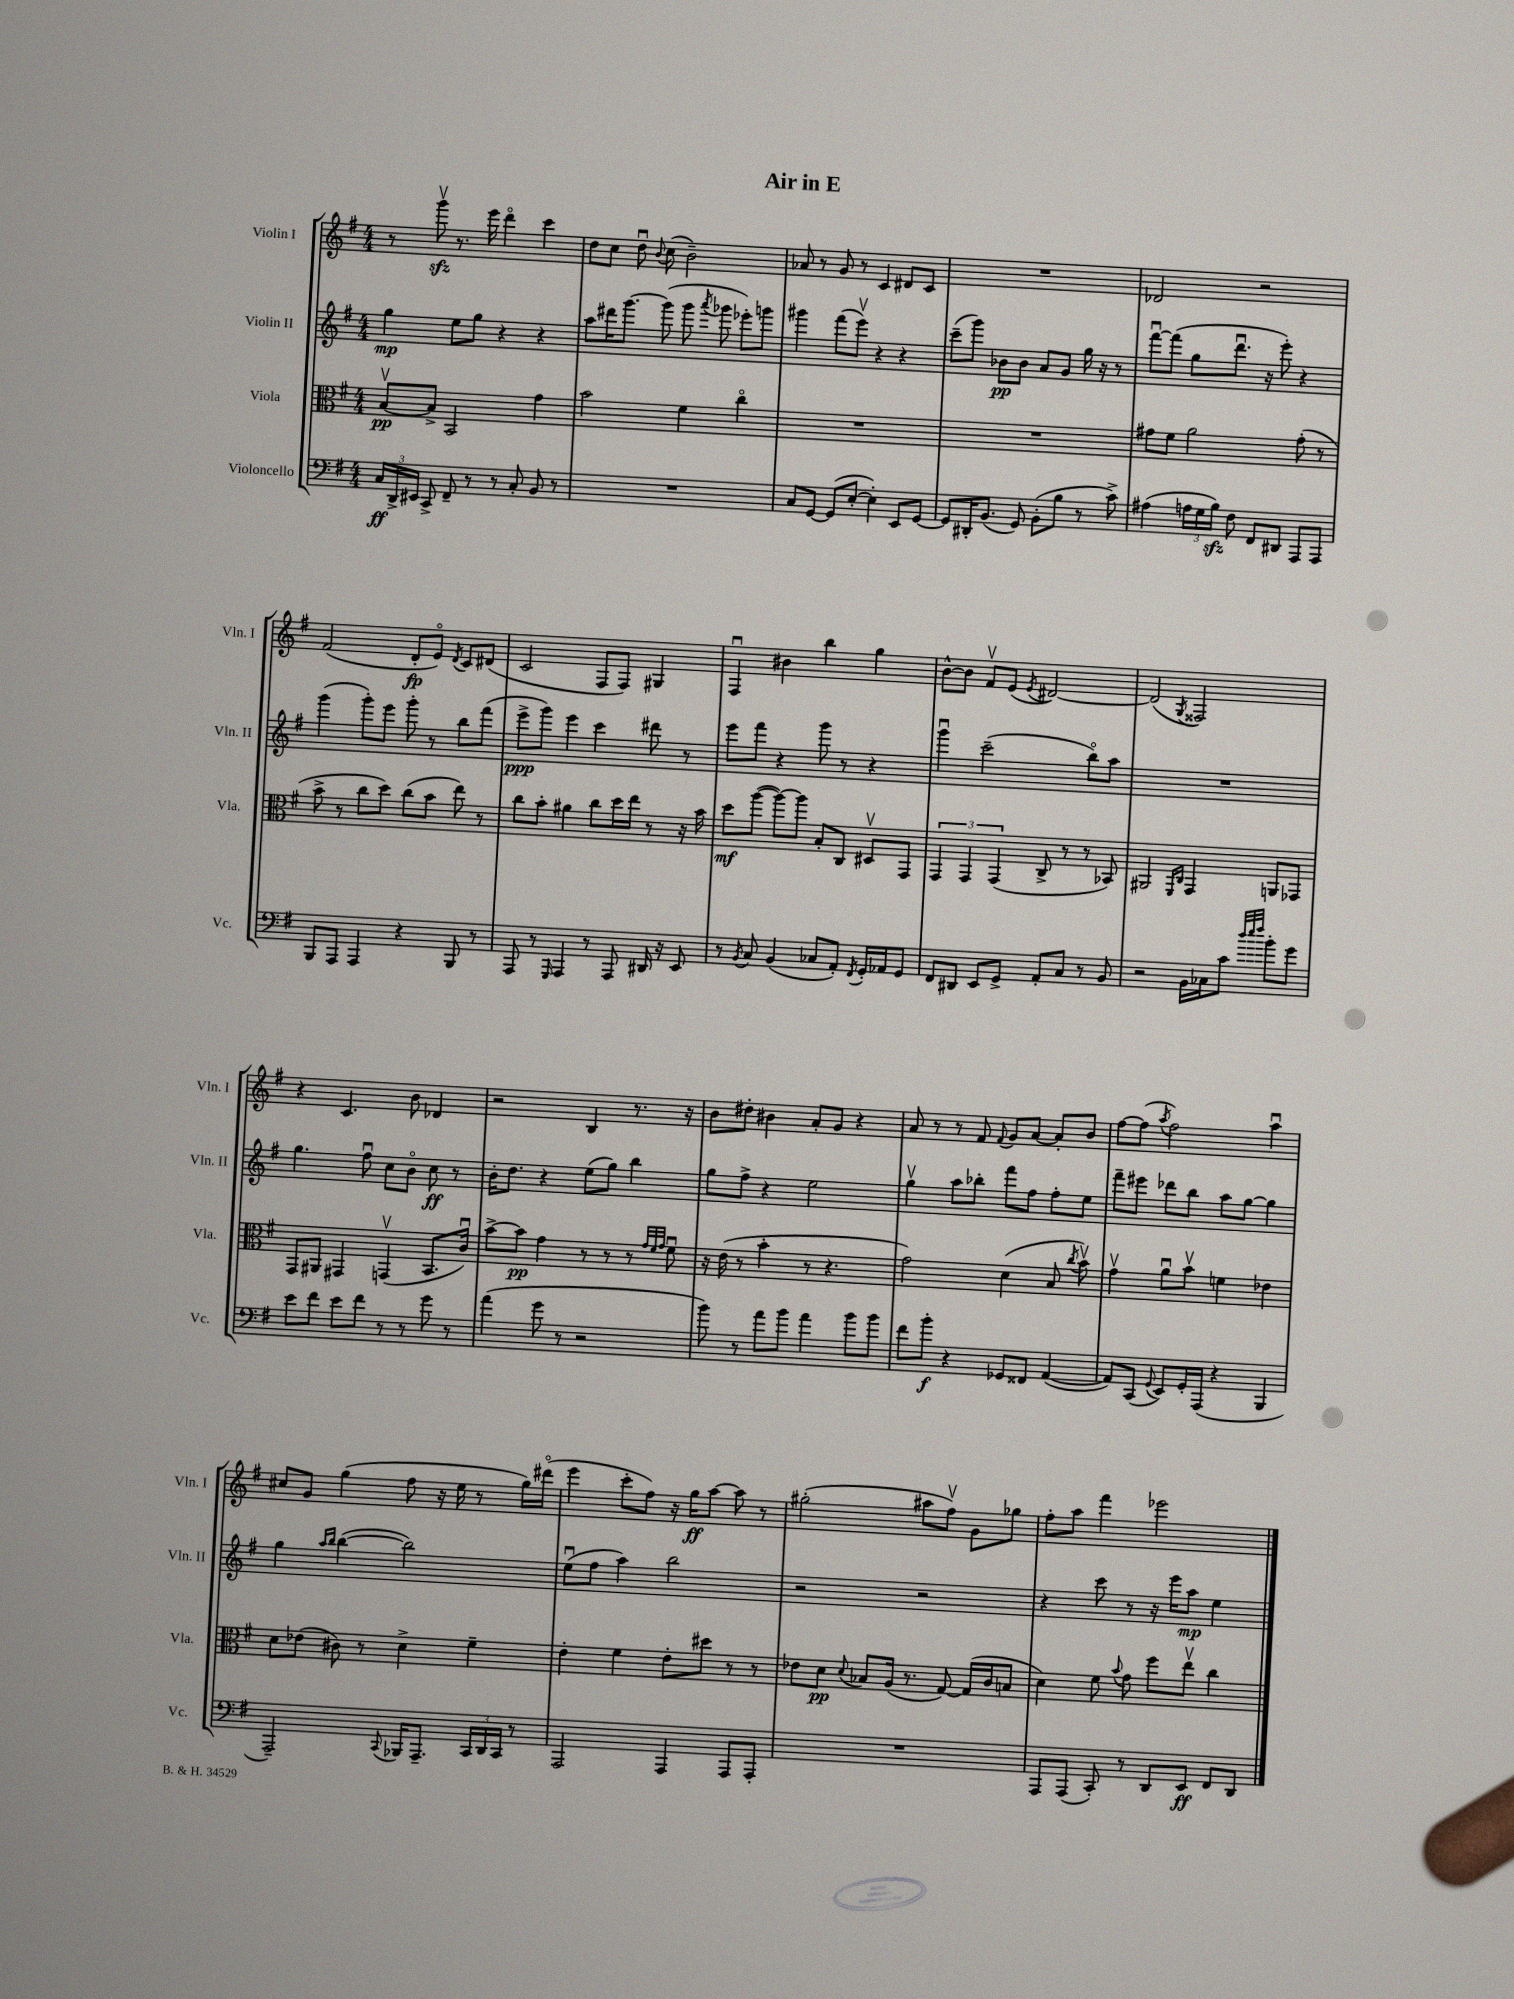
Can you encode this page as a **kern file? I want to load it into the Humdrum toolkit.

**kern	**dynam	**kern	**dynam	**kern	**dynam	**kern	**dynam
*part4	*part4	*part3	*part3	*part2	*part2	*part1	*part1
*staff4	*staff4	*staff3	*staff3	*staff2	*staff2	*staff1	*staff1
*I"Violoncello	*	*I"Viola	*	*I"Violin II	*	*I"Violin I	*
*I'Vc.	*	*I'Vla.	*	*I'Vln. II	*	*I'Vln. I	*
*clefF4	*	*clefC3	*	*clefG2	*	*clefG2	*
*k[f#]	*	*k[f#]	*	*k[f#]	*	*k[f#]	*
*M4/4	*	*M4/4	*	*M4/4	*	*M4/4	*
=1	=1	=1	=1	=1	=1	=1	=1
24C/LL	ff	[8Bv/L	pp	4gg\	mp	8r	.
24DD^/	.	.	.	.	.	.	.
24EE#X/JJ	.	.	.	.	.	.	.
8CC^/	.	8B^/J]	.	.	.	8gggzzv\	.
8FF#~/	.	2BB/	.	8ee\L	.	8.r	.
8r	.	.	.	8gg\J	.	.	.
.	.	.	.	.	.	16eee\	.
8r	.	.	.	4r	.	4ddd\	.
8C'/	.	.	.	.	.	.	.
8BB/	.	4g\	.	4r	.	4ccc\	.
8r	.	.	.	.	.	.	.
=2	=2	=2	=2	=2	=2	=2	=2
1r	.	2b\	.	8aa\L	.	8dd\L	.
.	.	.	.	16ddd#X\K	.	8cc\J	.
.	.	.	.	[8.ggg\J	.	.	.
.	.	.	.	.	.	8ddu\	.
.	.	.	.	.	.	8qqb/	.
.	.	.	.	(8ggg\]	.	(8cc\	.
.	.	4f#\	.	8ggg\	.	2b~\)	.
.	.	.	.	8qaaa/	.	.	.
.	.	.	.	8ggg-X\	.	.	.
.	.	4cc\	.	8eee-X'\L)	.	.	.
.	.	.	.	8gggn\J	.	.	.
=3	=3	=3	=3	=3	=3	=3	=3
8C/L	.	1r	.	4ggg#X\	.	8a-X/	.
[8GG/J	.	.	.	.	.	8r	.
(8GG/L]	.	.	.	(8fff#\L	.	8g/	.
[8E'/J	.	.	.	8eeev\J)	.	8r	.
4E'\])	.	.	.	4r	.	4c/	.
8EE/L	.	.	.	4r	.	8d#X/L	.
[8GG/J	.	.	.	.	.	8c/J	.
=4	=4	=4	=4	=4	=4	=4	=4
8GG/L]	.	1r	.	(8ccc~\L	.	1r	.
16DD#X'/K	.	.	.	8ggg\J)	.	.	.
(8.BB/J	.	.	.	.	.	.	.
.	.	.	.	8b-X\L	pp	.	.
8GG/)	.	.	.	8b-\J	.	.	.
(8BB'\L	.	.	.	8a/L	.	.	.
8B\J	.	.	.	8g/J	.	.	.
8r	.	.	.	16gg\	.	.	.
.	.	.	.	16r	.	.	.
8c^\)	.	.	.	8r	.	.	.
=5	=5	=5	=5	=5	=5	=5	=5
(4A#X\	.	8g#X\L	.	[8fff#u\L	.	2d-X/	.
.	.	8f#\J	.	(8fff#\J]	.	.	.
24An\LL	.	2a\	.	8gg\L	.	.	.
24G\	.	.	.	.	.	.	.
24Bzz\JJ)	.	.	.	.	.	.	.
8F#\	.	.	.	8.dddu\J	.	.	.
8FF#/L	.	.	.	.	.	2r	.
.	.	.	.	16r	.	.	.
8DD#X/J	.	.	.	8eee'\)	.	.	.
8AAA/L	.	(8g#'\	.	4r	.	.	.
8AAA/J	.	8r	.	.	.	.	.
!!LO:LB:g=z
=6	=6	=6	=6	=6	=6	=6	=6
8BBB/L	.	8b^\	.	(4ggg\	.	(2f#/	.
8AAA/J	.	8r	.	.	.	.	.
4AAA/	.	8cc\L	.	8ggg'\L)	.	.	.
.	.	8dd\J)	.	8eee\J	.	.	.
4r	.	(8cc\L	.	8ggg'\	.	8d'/L	fp
.	.	8b\J	.	8r	.	8e/J)	.
.	.	.	.	.	.	8qd/	.
8BBB/	.	8ee\)	.	8bb\L	.	8c/L	.
8r	.	8r	.	(8fff#\J	.	(8d#X/J	.
=7	=7	=7	=7	=7	=7	=7	=7
8AAA/	.	8cc\L	.	8eee^\L	ppp	2c/	.
8r	.	8b'\J	.	8ggg\J)	.	.	.
16qqGGG/	.	.	.	.	.	.	.
4AAA/	.	4a#X\	.	4eee\	.	.	.
8r	.	8cc\L	.	4ccc\	.	8F#/L	.
8AAA/	.	16dd\L	.	.	.	8F#/J)	.
.	.	16ee\JJ	.	.	.	.	.
16DD#X/	.	8r	.	8ddd#X\	.	4G#X/	.
16r	.	.	.	.	.	.	.
8EE/	.	16r	.	8r	.	.	.
.	.	16b\	.	.	.	.	.
=8	=8	=8	=8	=8	=8	=8	=8
8r	.	8dd\L	mf	8eee\L	.	4F#u/	.
8qBB/	.	.	.	.	.	.	.
8C/	.	([8aa\J	.	8fff#\J	.	.	.
(4BB/	.	8aa\L_)	.	4r	.	4b#X\	.
.	.	8aa\J]	.	.	.	.	.
8C-X/L	.	8B'/L	.	8ggg\	.	4bb\	.
8AA'/J)	.	8C/J	.	8r	.	.	.
8qFF#/	.	.	.	.	.	.	.
16GG'/LL	.	8D#Xv/L	.	4r	.	4gg\	.
16AA-X/J	.	.	.	.	.	.	.
8GG/J	.	8GG/J	.	.	.	.	.
=9	=9	=9	=9	=9	=9	=9	=9
8FF#/L	.	6GG/	.	4gggu\	.	[8b^^\L	.
8DD#X/J	.	.	.	.	.	8b\J]	.
.	.	6GG/	.	.	.	.	.
8EE/L	.	.	.	(2ccc~\	.	8f#v/L	.
.	.	(6GG/	.	.	.	.	.
8GG^/J	.	.	.	.	.	(8e/J	.
.	.	.	.	.	.	8qe/	.
8AA'/L	.	8C^/	.	.	.	[2d#X/)	.
8C/J	.	8r	.	.	.	.	.
8r	.	8r	.	8bb\L)	.	.	.
8BB/	.	8BB-X/)	.	8aa\J	.	.	.
=10	=10	=10	=10	=10	=10	=10	=10
2r	.	2AA#X/	.	1r	.	(2d#/]	.
.	.	16qqFF#/LL	.	.	.	.	.
.	.	16qqC/JJ	.	.	.	8qG/	.
16BB\LL	.	4GG/	.	.	.	2F##X/)	.
16C-X\J	.	.	.	.	.	.	.
8c\J	.	.	.	.	.	.	.
32qqdd/LLL	.	.	.	.	.	.	.
32qqee/	.	.	.	.	.	.	.
32qqff#/JJJ	.	.	.	.	.	.	.
8b'\L	.	8AAn/L	.	.	.	.	.
8g\J	.	8GG-X/J	.	.	.	.	.
!!LO:LB:g=z
=11	=11	=11	=11	=11	=11	=11	=11
8e\L	.	8GG/L	.	4.gg\	.	4r	.
8f#\J	.	8AA#X/J	.	.	.	.	.
8e\L	.	4GG#X/	.	.	.	4.c/	.
8f#\J	.	.	.	8ff#u\	.	.	.
8r	.	(4GGnv/	.	8cc\L	.	.	.
8r	.	.	.	8b\J	.	8b\	.
8g\	.	8.BB/L	.	8cc\	ff	4d-X/	.
8r	.	.	.	8r	.	.	.
.	.	16cu/Jk)	.	.	.	.	.
=12	=12	=12	=12	=12	=12	=12	=12
(4a\	.	[8b^\L	.	16b'\KL	.	2r	.
.	.	.	.	8.dd\J	.	.	.
.	.	8b\J]	pp	.	.	.	.
8g\	.	4g\	.	4r	.	.	.
8r	.	.	.	.	.	.	.
2r	.	8r	.	(8ee\L	.	4B/	.
.	.	8r	.	8gg\J)	.	.	.
.	.	8r	.	4bb\	.	8.r	.
.	.	32qqg/LLL	.	.	.	.	.
.	.	32qqf#/	.	.	.	.	.
.	.	32qqg/JJJ	.	.	.	.	.
.	.	8f#u\	.	.	.	.	.
.	.	.	.	.	.	16r	.
=13	=13	=13	=13	=13	=13	=13	=13
8b\)	.	16r	.	8gg\L	.	8b\L	.
.	.	(16e\	.	.	.	.	.
8r	.	8r	.	8ff#^\J	.	8dd#X'\J	.
8a\L	.	4b'\	.	4r	.	4b#X\	.
8b\J	.	.	.	.	.	.	.
4a\	.	8r	.	2ee\	.	8a'/L	.
.	.	4.r	.	.	.	8g/J	.
8b\L	.	.	.	.	.	4r	.
8b\J	.	.	.	.	.	.	.
=14	=14	=14	=14	=14	=14	=14	=14
8f#\L	.	2g\)	.	4ggv\	.	8a/	.
8b'\J	f	.	.	.	.	8r	.
4r	.	.	.	8aa\L	.	8r	.
.	.	.	.	8bb-X'\J	.	8f#/	.
.	.	.	.	.	.	8qqf#/	.
8GG-X/L	.	(4d\	.	8fff#\L	.	8g/L	.
8FF##X/J	.	.	.	8ff#\J	.	[8a/J	.
([4AA/	.	8B/	.	8ff#'\L	.	8a'/L]	.
.	.	8qcc/	.	.	.	.	.
.	.	8bv\)	.	8ee\J	.	8b/J	.
=15	=15	=15	=15	=15	=15	=15	=15
8AA/L])	.	4gv\	.	8fff#~\L	.	[8ff#\L	.
(8CC/J	.	.	.	8eee#X\J	.	(8ff#\J]	.
8qqGG/	.	.	.	.	.	8qaa/	.
8EE/L)	.	8au\L	.	8ddd-X\L	.	2ff#\)	.
16GG'/L	.	8bv\J	.	8bb\J	.	.	.
(16AAA/JJ	.	.	.	.	.	.	.
4r	.	4fn\	.	8aa\L	.	.	.
.	.	.	.	[8gg\J	.	.	.
4BBB/	.	4e-X\	.	4gg\]	.	4aau\	.
!!LO:LB:g=z
=16	=16	=16	=16	=16	=16	=16	=16
2AAA~/)	.	8d\L	.	4gg\	.	8cc#X/L	.
.	.	(8e-X\J	.	.	.	8g/J	.
.	.	.	.	16qqaa/LL	.	.	.
.	.	.	.	16qqbb/JJ	.	.	.
.	.	8c#X\)	.	([4bb\	.	(4gg\	.
.	.	8r	.	.	.	.	.
8qqCC/	.	.	.	.	.	.	.
16BBB-X/KL	.	4d^\	.	2bb\])	.	8ff#\	.
8.AAA~/J	.	.	.	.	.	.	.
.	.	.	.	.	.	16r	.
.	.	.	.	.	.	16ee\	.
24CC/LL	.	4f#~\	.	.	.	8r	.
24DD/	.	.	.	.	.	.	.
24CC/JJ	.	.	.	.	.	.	.
8r	.	.	.	.	.	16gg\LL)	.
.	.	.	.	.	.	(16ddd#X\JJ	.
=17	=17	=17	=17	=17	=17	=17	=17
2AAA/	.	4e'\	.	(8eeu\L	.	4eee\	.
.	.	.	.	8ff#\J	.	.	.
.	.	4f#\	.	4aa\)	.	8ccc'\L	.
.	.	.	.	.	.	8ff#\J)	.
4AAA/	.	8e'\L	.	2bb\	.	16r	.
.	.	.	.	.	.	16gg\KL	ff
.	.	8dd#X\J	.	.	.	[8aa\J	.
8AAA/L	.	8r	.	.	.	8aa\]	.
8AAA'/J	.	8r	.	.	.	8r	.
=18	=18	=18	=18	=18	=18	=18	=18
1r	.	8e-X\L	.	2r	.	(2gg#X'\	.
.	.	8d\J	pp	.	.	.	.
.	.	8qqd/	.	.	.	.	.
.	.	8B-X/L	.	.	.	.	.
.	.	(16A/Jk	.	.	.	.	.
.	.	8.r	.	.	.	.	.
.	.	.	.	2r	.	8aa#X\L	.
.	.	[8G/)	.	.	.	8ff#v\J)	.
.	.	(16G/LL]	.	.	.	8g\L	.
.	.	16c/J	.	.	.	.	.
.	.	8Bn/J	.	.	.	8gg-X\J	.
=19	=19	=19	=19	=19	=19	=19	=19
8AAA/L	.	4d\)	.	4r	.	8ff#'\L	.
(8AAA/J	.	.	.	.	.	8aa\J	.
8CC'/)	.	8f#\	.	8ccc\	.	4fff#\	.
.	.	8qqb/	.	.	.	.	.
8r	.	8g\	.	8r	.	.	.
8DD/L	.	8ff#\L	.	16r	.	2eee-X\	.
.	.	.	.	16eee\KL	.	.	.
8EE/J	ff	8eev\J	.	8aa\J	mp	.	.
8FF#/L	.	4cc\	.	4ee\	.	.	.
8DD/J	.	.	.	.	.	.	.
==	==	==	==	==	==	==	==
*-	*-	*-	*-	*-	*-	*-	*-
